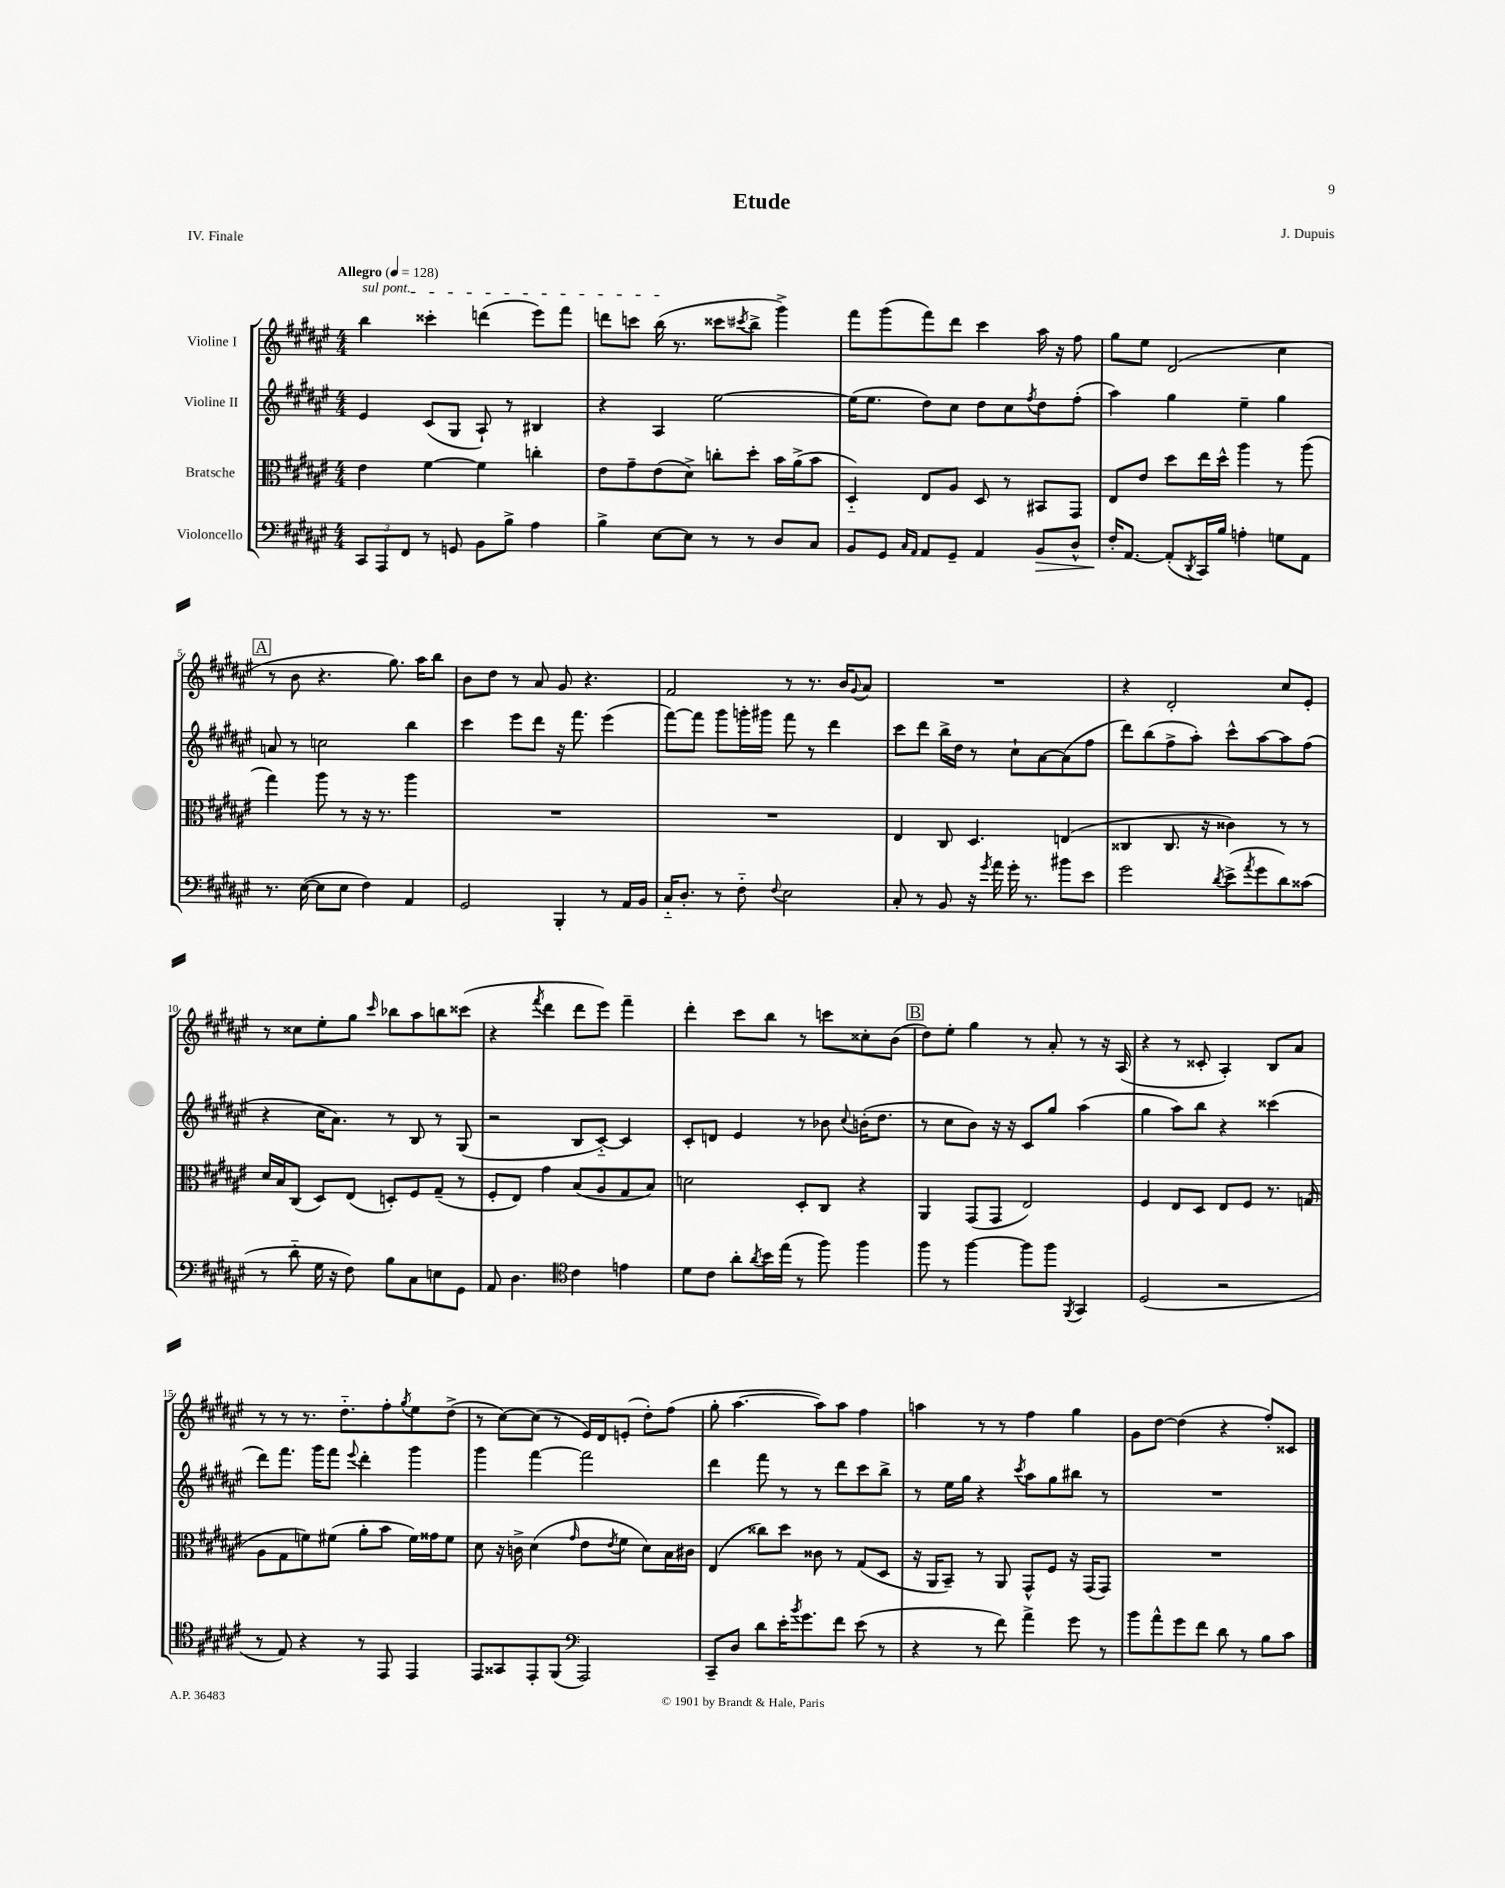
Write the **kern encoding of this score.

**kern	**kern	**kern	**kern
*staff4	*staff3	*staff2	*staff1
*clefF4	*clefC3	*clefG2	*clefG2
*k[f#c#g#d#a#e#]	*k[f#c#g#d#a#e#]	*k[f#c#g#d#a#e#]	*k[f#c#g#d#a#e#]
*M4/4	*M4/4	*M4/4	*M4/4
*MM128	*MM128	*MM128	*MM128
12CC#	4e#	4e#	4bb
12AAA#	.	.	.
12FF#	.	.	.
8r	[4f#	(8c#	4ccc##'
8GG	.	8G#	.
8BB	4f#]	8A#`)	(4ddd
8B^	.	8r	.
4A#	4cc'	4B#	8eee#)
.	.	.	8fff#
=	=	=	=
4B^	8e#	4r	8ddd
.	8g#~	.	8ccc
[8E#	(8e#	4A#	(16bb
.	.	.	8.r
8E#]	8d#^)	.	.
8r	8cc'	[2ee#	8ccc##
.	.	.	8qccc#
8r	8dd#'	.	8bb^
8D#	16b	.	4ggg#^)
.	(16a#^	.	.
8C#	8b	.	.
=	=	=	=
8BB	4D#'~)	(16ee#]	8fff#
.	.	8.ee#	.
8GG#	.	.	(8ggg#
16qqC#	.	.	.
16qqAA#	.	.	.
8AA#	8E#	8dd#)	8fff#)
8GG#~	8A#	8cc#	8ddd#
4AA#	8D#	8dd#	4ccc#
.	8r	8cc#	.
.	.	8qff#	.
8BB	8BB#	8dd#	16aa#
.	.	.	16r
8D#^^	8GG#	(8ff#'	8ff#
=	=	=	=
16F#'	8E#	4aa#)	8gg#
[8.AA#	.	.	.
.	8e#	.	8ee#
(8AA#']	8dd#	4gg#	(2d#
8qDD#	.	.	.
16CC#)	16ee#	.	.
16B	16dd#^^	.	.
4A'	4aa#	4ee#~	.
8G	8r	4gg#	4cc#
8AA#	(8aa#	.	.
=	=	=	=
8.r	4gg#)	8a	8r
.	.	8r	8b
([16E#	.	.	.
8E#]	8aa#	2cc	4.r
8E#	8r	.	.
4F#)	16r	.	.
.	8.r	.	.
.	.	.	8.gg#)
4AA#	4aa#	4bb	.
.	.	.	16aa#
.	.	.	8bb
=	=	=	=
2GG#	1r	4ccc#	8b
.	.	.	8dd#
.	.	8eee#	8r
.	.	8ddd#	8a#
4BBB'	.	16r	8g#
.	.	8.fff#	.
.	.	.	4.r
8r	.	(4eee#	.
16AA#	.	.	.
16BB	.	.	.
=	=	=	=
16C#'~	1r	[8fff#)	2f#
8.D#'	.	.	.
.	.	8fff#]	.
8r	.	8ggg#	.
8F#'~	.	16ggg'	.
.	.	16ggg#	.
8qqF#	.	.	.
2E#	.	8fff#	8r
.	.	8r	8.r
.	.	4ddd#	.
.	.	.	16b
.	.	.	8qqg#
.	.	.	8a#
=	=	=	=
8C#'	4E#	8ccc#	1r
8r	.	8ddd#	.
8BB	8C#	16bb^	.
.	.	16dd#	.
16r	4.D#	8r	.
8qg#	.	.	.
16a#	.	.	.
16g#'	.	8cc#`	.
8.r	.	.	.
.	.	[8a#	.
8b#	(4E	(8a#]	.
8e#	.	8ff#	.
=	=	=	=
2g#	4C##	8ddd#)	4r
.	.	(8bb	.
.	8.C##	8ff#^	2d#'
.	.	8aa#')	.
.	16r	.	.
8qd#	.	.	.
(8e#^	4c##)	8ccc#^^	.
8qa#	.	.	.
8g#	.	[8aa#	.
8d#)	8r	8aa#]	8cc#
(8c##	8r	(8ff#	8e#'
=	=	=	=
8r	16d#	4r	8r
.	16B	.	.
8d#'~	(8C#	.	8cc##
16G#	8D#)	16cc#	8ee#'
16r	.	8.a#)	.
8F#)	(8E#	.	8gg#
.	.	.	16qqccc#
8B	8D')	8r	8bb-
8C#	8F#	8B	8aa#
8E	(8G#~	8r	8bb
8GG#	8r	(8G#	(8ccc##
=	=	=	=
8AA#	8F#'	2r	4r
4.D#	8E#)	.	.
.	.	.	8qfff#
.	4g#	.	4ddd#
*clefC4	*	*	*
4c#	(8B	8B	8ddd#
.	8A#	[8c#'~)	8eee#)
4e	8G#	4c#]	4fff#~
.	8B)	.	.
=	=	=	=
8d#	2d	8c#'	4ddd#'
8c#	.	8d	.
8a#'	.	4e#	8ccc#
8qa#	.	.	.
16b	.	.	8bb
(16ee#	.	.	.
8r	8D#'	8r	8r
8ff#)	8C#	8b-	8ccc
.	.	8qqcc#	.
4ff#	4r	(16b'	8cc##'
.	.	8.dd#	.
.	.	.	(8b
=	=	=	=
8ff#	4AA#	8r	8dd#)
8r	.	8cc#	8ee#'
[4ff#	(8GG#	8b)	4gg#
.	8GG#	16r	.
.	.	16r	.
8ff#]	2E#)	8c#	8r
8ff#	.	8gg#	8a#'
8qFF#	.	.	.
4GG#	.	(4aa#	8r
.	.	.	16r
.	.	.	(16A#
=	=	=	=
(2D#	4F#	4gg#	4r
.	8E#	8aa#)	8r
.	8D#	8bb	8c##'
2r	8E#	4r	4A#')
.	8F#	.	.
.	8.r	(4ccc##	8B
.	.	.	8a#
.	(16G	.	.
=	=	=	=
8r	8A#	8ddd#)	8r
8E#)	8G#	8.fff#	8r
4r	8f)	.	8.r
.	.	16ggg#	.
.	(8f#	8fff#	.
.	.	.	8.dd#'~
.	.	8qqeee#	.
8r	8a#'	4ddd#'	.
8EE#	8b	.	8ff#'
.	.	.	8qgg#
4EE#	16f#)	4ggg#	8ee#
.	16g##	.	.
.	8f#	.	(8dd#^
=	=	=	=
8EE#	8d#	4ggg#	8r
8GG##	16r	.	[8cc#)
.	16c^	.	.
8EE#'	(4d#	[4fff#	(8cc#]
(8FF#	.	.	8r
*clefF4	*	*	*
.	16qqg#	.	.
2AAA#)	8e#	2fff#]	16e#)
.	.	.	16d#
.	8qe#	.	.
.	8f#	.	(8e'
.	8d#)	.	8dd#')
.	16B	.	(8ff#
.	16c#	.	.
=	=	=	=
8CC#~	(4E#	4ddd#	8gg#'
8D#	.	.	[4.aa#
8d#	8cc##)	8fff#	.
16e#'	8dd#	8r	.
8qb	.	.	.
8.g#	.	.	.
.	8c##	8r	8aa#])
8f#	8r	8ddd#	8aa#
(8e#	(8G#	8ccc#	4ff#
8r	8D#	8bb^	.
=	=	=	=
4r	16r	8r	4aa
.	16AA#	.	.
.	8BB~)	16ee#	.
.	.	16gg#	.
8r	8r	4r	8r
8f#)	8AA#	.	8r
.	.	8qccc#	.
4a#^	8GG#^^	8aa#	4ff#
.	8F#	8gg#	.
8g#	16r	8bb#	4gg#
.	(16GG#	.	.
8r	8GG#)	8r	.
=	=	=	=
8b	1r	1r	8g#
8a#^^	.	.	[8dd#
8g#	.	.	(4dd#]
8f#	.	.	.
8d#	.	.	4r
8r	.	.	.
8B	.	.	8ff#')
8c#	.	.	8c##
==	==	==	==
*-	*-	*-	*-
